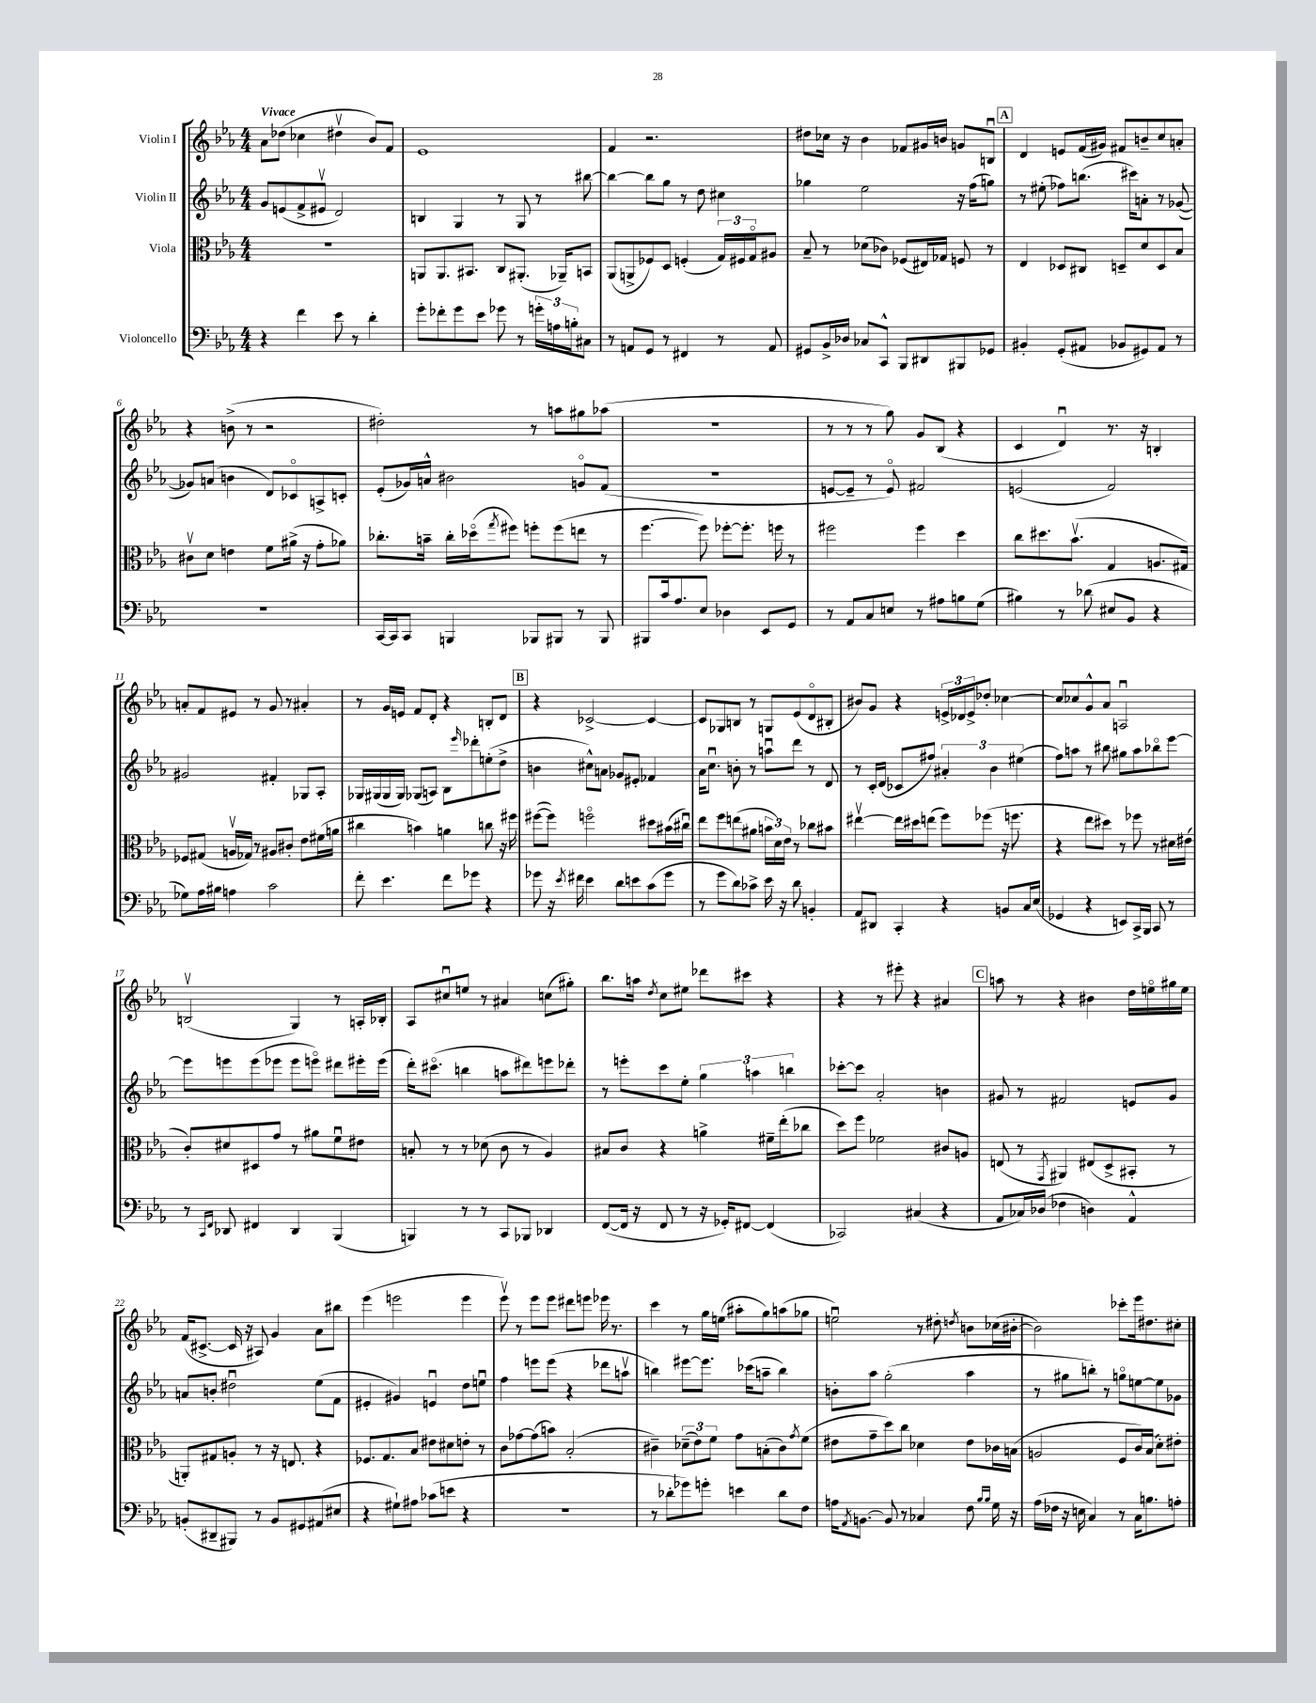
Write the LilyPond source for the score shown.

<<
\new StaffGroup <<
\new Staff = "s0" \with { instrumentName = "Violin I" } {
    \clef treble \key ees \major \numericTimeSignature \time 4/4 \tempo "Vivace"
    aes'8 des''8( ces''4 dis''4\upbow bes'8) f'8 |
    ees'1 |
    f'4 r2. |
    dis''8 ces''16 r16 bes'4 fes'8 gis'16 b'16 g'8 b8\downbow |
    \mark \markup { \box "A" } d'4 e'8 f'16( gis'16) fis'8 b'8-- c''8 a'8-. |
    r4 b'8->( r8 r2 |
    dis''2-.) r8 a''8 gis''8 aes''8( |
    r1 |
    r8 r8 r8 g''8) g'8 bes8( r4 |
    c'4 d'4\downbow) r8. r16 b4-. |
    a'8-. f'8 eis'8 r8 g'8 r8 ais'4-. |
    r8 g'16 e'16 f'8 d'8-. r4 b8-. d'8 |
    \mark \markup { \box "B" } r4 ces'2~-> ces'4~ |
    ces'8 ges8 b8 r8 g8 ees'8( d'8\flageolet bis8-. |
    bis'8) g'8 r4 \tuplet 3/2 { e'16-> des'16 e'16-> } des''8-. ces''4~ |
    ces''8 ces''8 g'8-^ aes'8 a2\downbow |
    b2\upbow( g4) r8 a16-. bes16-. |
    aes8 cis''8\downbow e''8 r8 ais'4 c''8( gis''8-.) |
    bes''8. a''16 \acciaccatura { d''8 } c''8 eis''8 des'''8 cis'''8 r4 |
    r4 r8 eis'''8-. r4 ais'4 |
    \mark \markup { \box "C" } a''8 r8 r4 bis'4 d''16 e''16\flageolet gis''16 e''16 |
    f'16( cis'8.~-> cis'16 r16 ais8) g'4 aes'8 bis''8 |
    ees'''4( e'''2 e'''4 |
    ees'''8\upbow) r8 ees'''8 ees'''8 dis'''8 e'''8 ees'''16 r8. |
    c'''4 r8 g''16 e''16( ais''8-. g''8) a''8( ges''8 |
    e''2\downbow) r8 dis''8-. \acciaccatura { d''8 } b'8 ces''16( bis'16~-. |
    bis'2) ces'''8-. ees'''16 dis''8. cis''8-. \bar "|." |
}
\new Staff = "s1" \with { instrumentName = "Violin II" } {
    \clef treble \key ees \major \numericTimeSignature \time 4/4
    g'8 e'8( f'8-> eis'8\upbow d'2) |
    b4 g4 r8 g8 r8 bis''8~ |
    bis''4~ bis''8 g''8 r8 d''8 cis''4 |
    ges''4 ees''2 r16 f''16( g''8) |
    \mark \markup { \box "A" } r8 eis''8-.( fes''8) b''8.( cis'''16) a'8-. r8 ges'8~( |
    ges'8) a'8( b'4 d'8) ces'8\flageolet a8-> c'8-. |
    ees'8-.( ges'16) a'16-^ bis'2 g'8\flageolet f'8( |
    R1 |
    e'8~ e'8-- r8 e'8\flageolet) fis'2 |
    e'2( f'2) |
    gis'2 fis'4-. ges8 aes8-. |
    ges16 gis16( gis16 gis16) ges8( a8) bes8 \grace { ees'''16 } des'''8-. e''8-.( d''8-> |
    \mark \markup { \box "B" } b'4 cis''8-^) a'8 ges'8 eis'8-. fes'4 |
    aes'16 c''8.\downbow b'8-. r8 a''8\downbow d'''8 r8 d'8 |
    r8 c'16-. d'16( ces'8 fis''8) \tuplet 3/2 { ais'4-. bes'4 eis''4( } |
    f''8) a''8 r8 bis''8 gis''8 a''8 bes''8\flageolet ees'''8~ |
    ees'''8 e'''8 e'''8( ees'''8 ees'''8 e'''8\flageolet) dis'''8 eis'''16-. eis'''16( |
    d'''16-.) cis'''8.\flageolet( b''4 a''8 dis'''8) e'''8 des'''8-. |
    r8 e'''8-. c'''8 ees''8-. \tuplet 3/2 { g''4 a''4 b''4 } |
    ces'''8~-. ces'''8 aes'2-. b'4 |
    \mark \markup { \box "C" } gis'8 r8 fis'2 e'8 gis'8 |
    a'8 b'8-. dis''2\downbow ees''8( f'8 |
    eis'4-. gis'4) e'4\downbow d''8 e''8\downbow |
    f''4 e'''8 e'''8( r4 des'''8 a''8\upbow |
    b''4) eis'''8~ eis'''8. ces'''16( a''8-- b''4) |
    b'8-. aes''8 g''2-.( aes''4 |
    r8 gis''8 b''8-.) r8 g''8\flageolet e''8~ e''8 ges'8 \bar "|." |
}
\new Staff = "s2" \with { instrumentName = "Viola" } {
    \clef alto \key ees \major \numericTimeSignature \time 4/4
    R1 |
    a,8 a,8. bis,8. c8 ais,8.-.( aes,16--) b,8 |
    aes,8( a,8-> fes8) d8 f4-.( \tuplet 3/2 { g16) fis16 g16\flageolet } ais8 |
    bes8-- r8 des'8( ces'8) fes8( eis16) ges16 f8 r8 |
    \mark \markup { \box "A" } ees4 des8 cis8 d8-- d'8 d8 bes8 |
    cis'8\upbow d'8 e'4 f'8 ais'16->( r16 g'8-. aes'8) |
    ces''8.-. b'16-- ces''16-. des''16\flageolet( \acciaccatura { g''8 } fis''8) f''8-. f''8( e''8 r8 |
    f''4.~ f''8) fes''8~-. fes''8.-. f''16 r8 |
    fis''2 fis''4 d''4 |
    c''8 dis''8. bes'8.\upbow( g4 a8. gis16) |
    fes8 gis8( a16\upbow ges16) r8 ais8 cis'8-. ees'8 fis'16( a'16 |
    cis''4 b'4) a'4 c''8 r16 fis''16 |
    \mark \markup { \box "B" } fis''8~( fis''8) f''2\flageolet dis''8 bis'16( cis''16\downbow) |
    ees''8 f''8 e''8( ais'8 \tuplet 3/2 { b'16 d'16) ees'16 } r8 ces''8 bis'8 |
    eis''4~\upbow eis''16 dis''16 e''8( f''8) fes''8( r16 f''8. |
    r4 ees''8 dis''8) r8 fes''8 r8 dis'16 eis'16( |
    c'8-.) dis'8 dis8 g'8 r8 ais'8 f'8\downbow eis'8 |
    b8-. r8 r8 des'8( c'8 r8 aes4) |
    bis8 c'8 r4 a'4-> fis'16-- ees''16-.( ces''8 |
    d''8) f''8 fes'2 cis'8 a8 |
    \mark \markup { \box "C" } e8( r8 \acciaccatura { g,8 } ais,4) eis8( d8-> bis,8-. r8 |
    a,8-.) gis8 a8-. r8 r16 e8. r4 |
    fes8. g8. bes8 eis'8 dis'8 e'8-. r8 |
    c'8 ges'8~ ges'8( b'8) bes2-.( |
    cis'4--) \tuplet 3/2 { des'8--( ees'8) f'8 } g'8 b8-.( cis'8) \acciaccatura { g'8 } f'8( |
    eis'8 g'8-- d''8) c''8 des'4 eis'8 ces'16 b16( |
    a2 f8 c'16) bes16( d'8-.) eis'8-. \bar "|." |
}
\new Staff = "s3" \with { instrumentName = "Violoncello" } {
    \clef bass \key ees \major \numericTimeSignature \time 4/4
    r4 f'4 ees'8 r8 d'4-. |
    g'8-. fes'8-. g'8 ees'8 ges'8 r8 \tuplet 3/2 { g'16-. a16 b16-. } cis8 |
    r8 a,8 g,8 r8 fis,4 r8 a,8 |
    gis,8 bes,16-> des16 ces8 c,8-^ bes,,8 dis,8 bis,,8 ges,8 |
    \mark \markup { \box "A" } bis,4-. g,8-.( ais,8 bes,8 gis,8) ais,8 r8 |
    R1 |
    c,16~ c,16 c,8 b,,4 bes,,8 bis,,8 r8 bis,,8 |
    bis,,8 c'16 aes8. ees8 des4 ees,8 g,8 |
    r8 aes,8 c8 e8 r8 ais8 b8 g8( |
    bis4) r8 des'8( eis8 bes,8 r4 |
    ges8) aes16 bis16 a4 c'2 |
    f'8-. ees'4. f'8 ges'8 r4 |
    \mark \markup { \box "B" } ges'8 r16 \acciaccatura { ees'8 } fis'16 ees'4 d'8 e'8 c'8( ges'8 |
    r8 g'8 d'8) ces'8-> ees'16 r16 d'8 b,4-. |
    aes,8 dis,8 c,4-. r4 b,8 c16 ees16( |
    ges,4 r4 e,8) c,16-> bes,,16 c,8 r8 |
    r8 \grace { c,16 f,16 } des,8 fis,4 des,4 bes,,4( |
    b,,4) r8 r8 c,8 bes,,8 des,4 |
    f,8~( f,16 r16 f,8 r8 r16 ges,16-.) fis,8~ fis,4( |
    ces,2) cis4( r4 |
    \mark \markup { \box "C" } aes,8 ces16) des16( fes4 d4) aes,4-^ |
    b,8-.( dis,8-- bis,,8) r8 b,8 gis,8 ais,8( eis8 |
    r4 gis8-!) ais8 ces'8( e'8 r4 |
    r1 |
    r8 des'8-. ges'8) g'8-. e'4 des'8 f8 |
    a16 \acciaccatura { aes,8 } b,8.~ b,8 r8 ces4 f8 \grace { bes16 bes16 } g16 r16 |
    aes16( fes16 r16 e16 c4) r8 c16 b8. a8-. \bar "|." |
}
>>
>>
